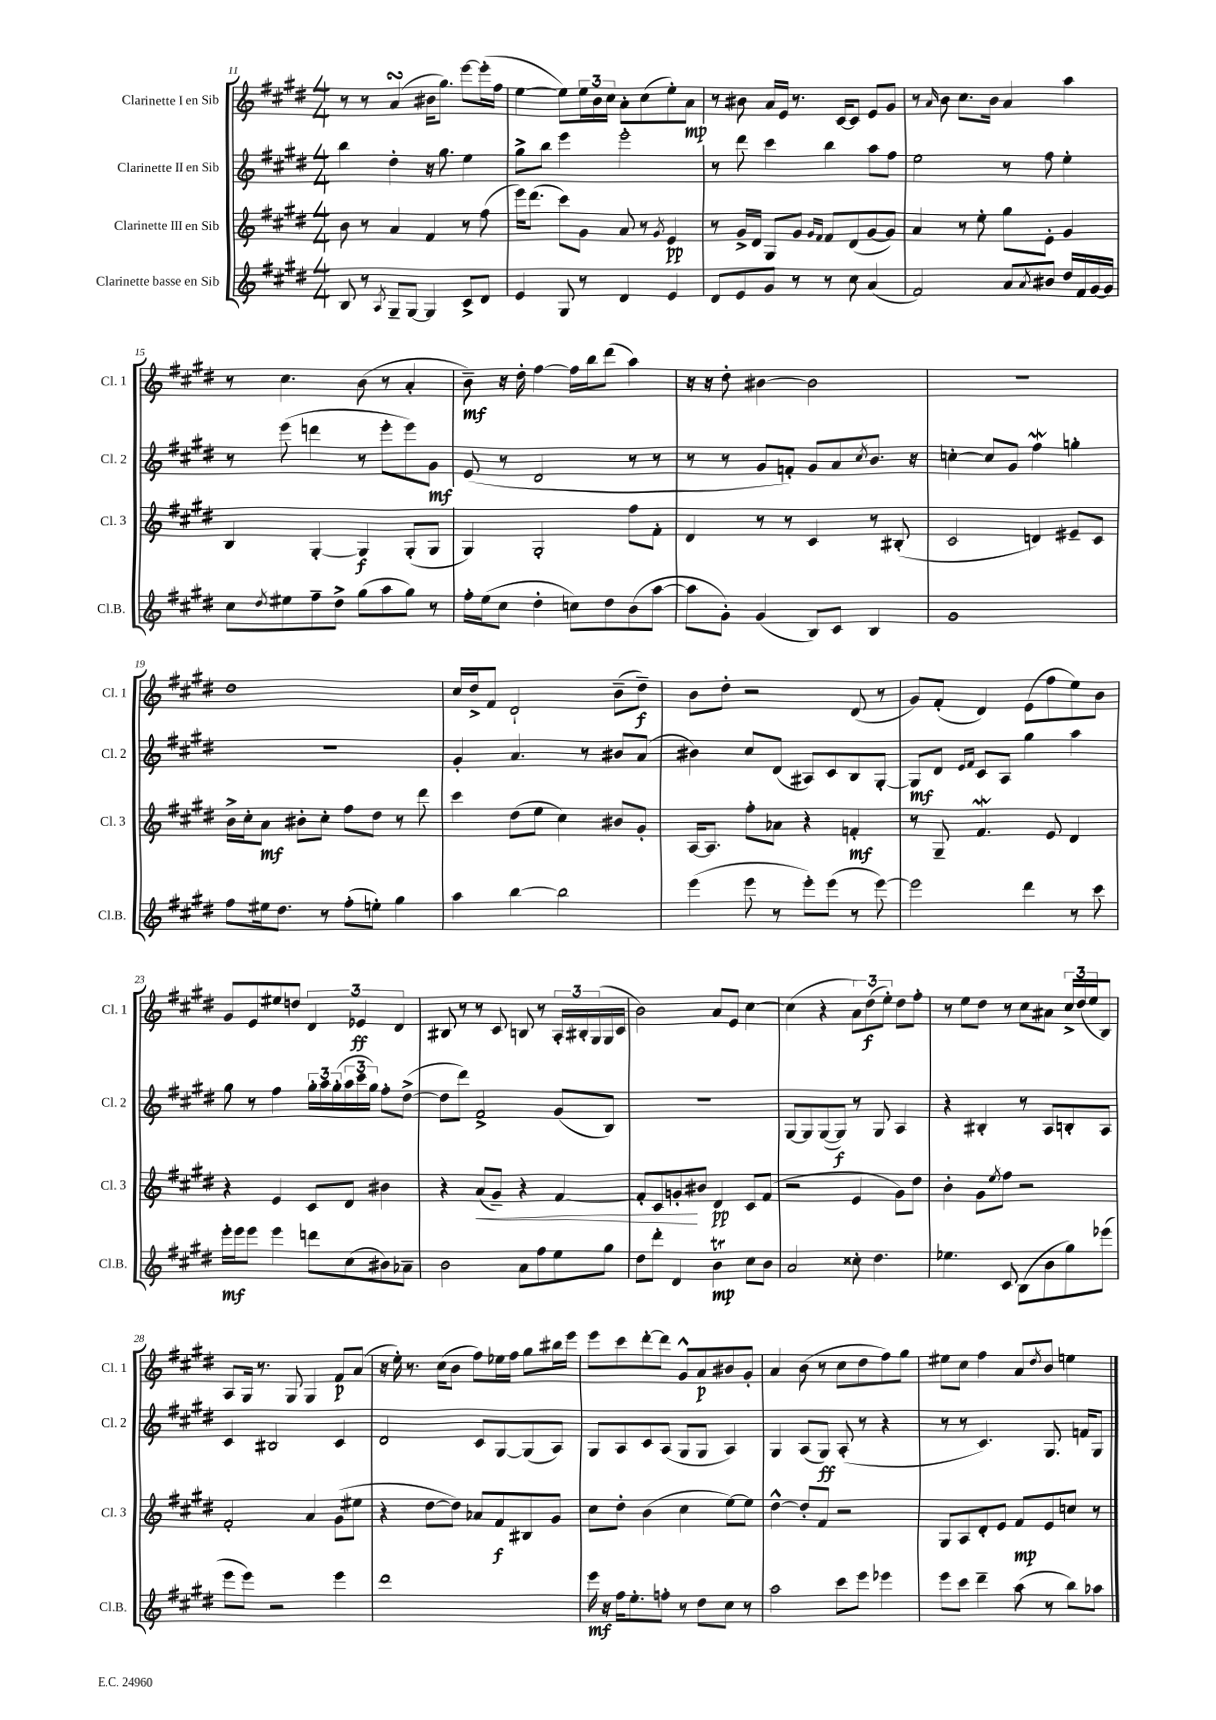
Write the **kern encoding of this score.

**kern	**kern	**kern	**kern
*staff4	*staff3	*staff2	*staff1
*clefG2	*clefG2	*clefG2	*clefG2
*k[f#c#g#d#]	*k[f#c#g#d#]	*k[f#c#g#d#]	*k[f#c#g#d#]
*M4/4	*M4/4	*M4/4	*M4/4
8B/	8b\	4bb\	8r
8r	8r	.	8r
8qA/	.	.	.
8G#~/L	4a/	4dd#'\	(4a/
[8G#/J	.	.	.
4G#/]	4f#/	16r	16b#\LK
.	.	8.gg#\	8.gg#\J)
8c#^/L	8r	4ee\	[8eee\L
8d#/J	(8ff#\	.	(16eee'\]L
.	.	.	16ff#\JJ
=	=	=	=
4e/	16eee\LK)	8gg#^\L	[4ee\
.	(8.ddd#\J	.	.
.	.	8bb\J	.
8G#/	8ccc#\L)	4eee\	8ee\]L)
8r	8g#\J	.	24ee\L
.	.	.	24b\
.	.	.	24cc#\JJ
4d#/	8a/	2eee'\	8a'\L
.	8r	.	(8cc#\
.	8qg#/	.	.
4e/	4e/	.	8ee'\)
.	.	.	8a\J
=	=	=	=
8d#/L	8r	8r	8r
8e/	16g#^/LL	8ddd#\	8b#\
.	16d#/JJ	.	.
8g#/J	8G#/L	4ccc#\	16a/LL
.	.	.	16e/JJ
8r	8g#/J	.	8.r
.	16qqg#/LL	.	.
.	16qqf#/JJ	.	.
8r	8f#/L	4bb\	.
.	.	.	[16c#/LK
8cc#\	(8d#/	.	8c#/]J
(4a/	[8g#/	8aa\L	8e/L
.	8g#/]J)	8ff#\J	8g#/J
=	=	=	=
2f#/)	4a/	2ee\	8r
.	.	.	16qqa/
.	.	.	8b\
.	8r	.	8.cc#\L
.	8ee'\	.	.
.	.	.	16b\Jk
8a/L	8gg#\L	8r	4a/
8qa/	.	.	.
8b#/J	8e'\J	8ff#\	.
16dd#/LL	4g#/	4ee'\	4aa\
16f#/	.	.	.
[16g#/	.	.	.
16g#/]JJ	.	.	.
=	=	=	=
8cc#\L	4B/	8r	8r
8qdd#/	.	.	.
8ee#\	.	(8eee\	4.cc#\
8ff#~\	[4G#'/	4ddd\	.
8dd#^\J	.	.	.
(8gg#\L	4G#/]	8r	(8b\
8aa\	.	8eee'\L	8r
8gg#\J)	(8G#'/L	8eee\)	4a'/
8r	8G#/J	8g#\J	.
=	=	=	=
16ff#'\LL	4G#/)	(8e/	8b~\)
(16ee\J	.	.	.
8cc#\J	.	8r	16r
.	.	.	16dd#'\
4dd#'\	2G#'/	2d#/	[4ff#\
8cc\L)	.	.	16ff#\]LL
.	.	.	16bb\J
8dd#\	.	.	(8ddd#\J
(8b\	8ff#\L	8r	4aa\)
[8aa\J	8f#'\J	8r	.
=	=	=	=
8aa\]L	4d#/	8r	16r
.	.	.	16r
8g#'\J)	.	8r	8dd#'\
(4g#/	8r	8g#/L	[4b#\
.	8r	8f'/J)	.
8B/L)	4c#/	8g#/L	2b#\]
8c#/J	.	8a/	.
.	.	8qcc#/	.
4B/	8r	8.b/J	.
.	(8B#'/	.	.
.	.	16r	.
=	=	=	=
1g#	2c#/	[4cc'\	1r
.	.	8cc/]L	.
.	.	8g#/J	.
.	4d/)	4ff#\	.
.	8e#~/L	4gg'\	.
.	8c#/J	.	.
=	=	=	=
8ff#\L	16b^\LL	1r	1dd#
.	16cc#'\J	.	.
16ee#\k	8a\J	.	.
8.dd#\J	.	.	.
.	8b#'\L	.	.
8r	8cc#'\J	.	.
(8ff#'\L	8ff#\L	.	.
8ee'\J)	8dd#\J	.	.
4gg#\	8r	.	.
.	8ddd#\	.	.
=	=	=	=
4aa\	4ccc#\	4g#'/	16cc#/LL
.	.	.	16dd#^/J
.	.	.	8f#/J
[4bb\	(8dd#\L	4.a/	2d#`/
.	8ee\J	.	.
2bb\]	4cc#\)	.	.
.	.	8r	.
.	8b#/L	8b#/L	(8b~\L
.	8g#'/J	(8a/J	8dd#~\J)
=	=	=	=
(4eee\	[16A/LK	4b#\)	8b\L
.	8.A/]J	.	.
.	.	.	8dd#'\J
8eee\	8ff#'\L	8cc#/L	2r
8r	8a-\J	(8d#/J	.
8eee'\L)	4r	8A#/L)	.
(8eee\J	.	8c#/	.
8r	4f'/	8B/	(8d#/
[8eee\)	.	[8G#'/J	8r
=	=	=	=
2eee\]	8r	8G#/]L	8g#/L)
.	8G#~/	8d#/J	(8f#'/J
.	.	16qqe/LL	.
.	.	16qqf#/JJ	.
.	4.f#/	8c#/L	4d#/)
.	.	8A/J	.
4ddd#\	.	4gg#\	(8e\L
.	8e/	.	8ff#\
8r	4d#/	4aa\	8ee\)
8ccc#\	.	.	8b\J
=	=	=	=
16eee'\LL	4r	8gg#\	8g#/L
16eee\J	.	.	.
8eee\J	.	8r	8e/
4eee\	4e/	4ff#\	8ee#/
.	.	.	8dd/J
8ddd\L	8c#/L	24gg#'\LL	6d#/
.	.	24aa\	.
.	.	(24gg#'\	.
(8cc#\	8d#/J	24aa\	.
.	.	24ccc#\	6e-/
.	.	24gg#\JJ)	.
8b#\)	4b#\	8ff#'\L	.
.	.	.	6d#/
8a-~\J	.	([8dd#^\J	.
=	=	=	=
2b\	4r	8dd#\]L	8B#/
.	.	8ddd#\J)	8r
.	(8a/L	2f#^/	8r
.	8g#~/J)	.	8c#/
8a\L	4r	.	8B/
8ff#\	.	.	8r
8ee\	[4f#/	(8g#/L	24A'/LL
.	.	.	24B#'/
.	.	.	(24G#/
8gg#\J	.	8B/J)	16G#/
.	.	.	16c#/JJ
=	=	=	=
8dd#\L	8f#'/]L	1r	2b\)
8ddd#'\J	8c#/	.	.
4d#/	8g'/	.	.
.	8b#/J	.	.
4b\	4d#/	.	8a/L
.	.	.	8e/J
8cc#\L	8c#/L	.	[4cc#\
8b\J	(8f#/J	.	.
=	=	=	=
2a/	2r	[8G#/L	(4cc#\]
.	.	8G#/]	.
.	.	([8G#/	4r
.	.	8G#/]J)	.
8cc##'\	4e/	8r	12a\L)
.	.	.	(12dd#\
4.dd#\	.	8G#/	.
.	.	.	12ee'\J)
.	8g#\L)	4A/	8dd#\L
.	8dd#\J	.	8ff#'\J
=	=	=	=
4.ee-\	4b'\	4r	8r
.	.	.	8ee\L
.	8g#\L	4B#'/	8dd#\J
.	8qee/	.	.
8c#/	8ff#\J	.	8r
(8B\L	2r	8r	8cc#\L
8b\	.	8A/L	8a#\J
8gg#\)	.	8B'/	24cc#^/LL
.	.	.	(24dd#/
.	.	.	24ee/J
(8eee-\J	.	8A/J	8B/J)
=	=	=	=
8eee\L	2f#'/	4c#/	8A/L
8eee\J)	.	.	16G#/Jk
.	.	.	8.r
2r	.	2B#/	.
.	.	.	8G#/
.	4a/	.	4G#/
4eee\	(8g#\L	4c#/	8f#/L
.	8ee#\J	.	(8a/J
=	=	=	=
1ddd#	4r	2d#/	16r
.	.	.	16ee'\)
.	.	.	8.r
.	[8dd#\L	.	.
.	.	.	(16cc#\LK
.	8dd#\]J)	.	8b\J
.	8a-/L	8c#/L	8ff#\L)
.	8f#/	[8G#/	16ee-\L
.	.	.	16ff#\JJ
.	8B#/	(8G#/]	8gg#\L
.	8g#/J	8A/J)	16bb#\L
.	.	.	16eee\JJ
=	=	=	=
16eee\	8cc#\L	8G#/L	8eee\L
16r	.	.	.
16ff#\LK	8dd#'\J	8A/	8ccc#\
8.ee'\	.	.	.
.	(4b\	8c#/	[8ddd#'\
8ff'\J	.	(8A/J	8ddd#\]J
8r	4cc#\	8G#/L	8g#^^/L
8dd#\L	.	8G#/J	8a/
8cc#\J	[8ee\L)	4A/)	8b#/
8r	8ee\]J	.	8g#'/J
=	=	=	=
2aa\	[4dd#^^\	4G#/	4a/
.	8dd#'/]L	(8A/L	(8b\
.	8f#/J	8G#/J)	8r
8ccc#\L	2r	(8A'/	8cc#\L
8eee\J	.	8r	8dd#\
4eee-\	.	4r	8ff#\)
.	.	.	8gg#\J
=	=	=	=
8eee\L	8G#/L	8r	8ee#\L
8ccc#\J	8A/	8r	8cc#\J
4ddd#~\	8d#'/	4.c#/)	4ff#\
.	8e/J	.	.
(8aa\	8f#/L	.	8a/L
.	.	.	8qdd#/
8r	8e/	8.G#/	8b/J
8bb\L)	8cc/J	.	4ee\
.	.	16f/LK	.
8aa-\J	8r	8G#/J	.
==	==	==	==
*-	*-	*-	*-
